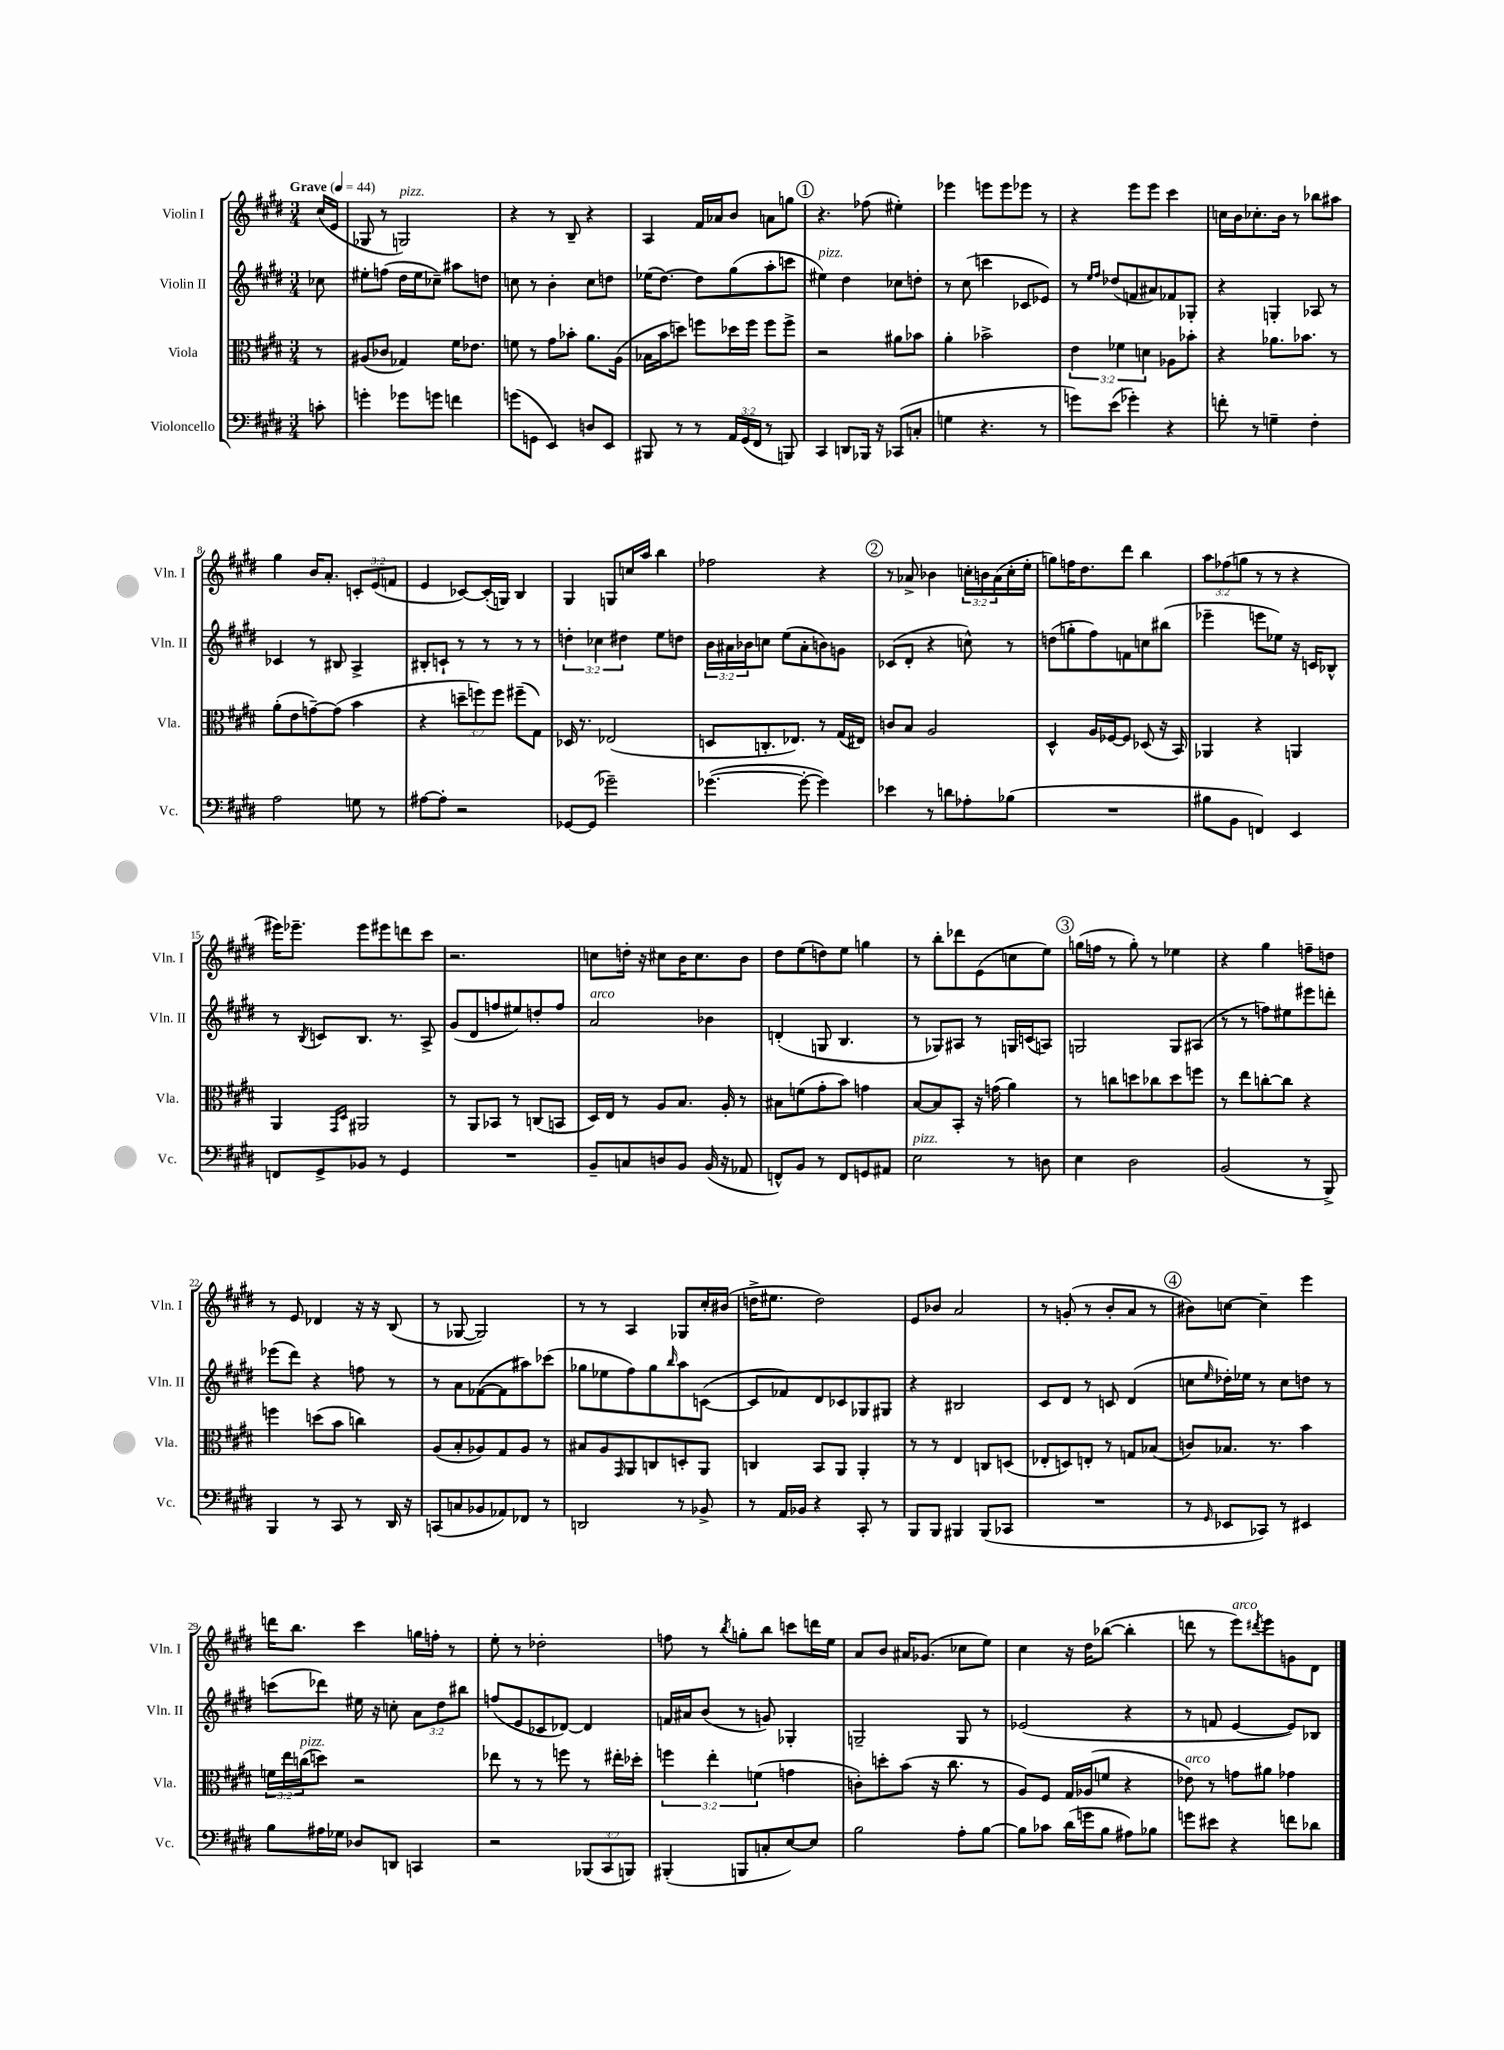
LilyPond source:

<<
\new StaffGroup <<
\new Staff = "s0" \with { instrumentName = "Violin I" shortInstrumentName = "Vln. I" } {
    \clef treble \key e \major \numericTimeSignature \time 3/4 \override Staff.TupletNumber.text = #tuplet-number::calc-fraction-text \partial 8 \tempo "Grave" 4 = 44
    cis''16( e'16 |
    ges8 r8 g2^\markup { \italic "pizz." }) |
    r4 r8 b8-- r4 |
    a4 fis'16 aes'16 b'8 a'8 g''8 |
    \mark \markup { \circle "1" } r4. fes''8( eis''4-.) |
    ees'''4 e'''8 e'''8 ees'''8 r8 |
    r4 e'''8 e'''8 cis'''4 |
    c''16 b'16 ces''8.-. b'16 r8 bes''8 ais''8 |
    gis''4 b'16 a'8.-. \tuplet 3/2 { c'8-. e'8( f'8 } |
    e'4 ces'8~) ces'16-.( g16) b4 |
    gis4 g8 c''16 a''16 b''4 |
    fes''2 r4 |
    \mark \markup { \circle "2" } r8 aes'8-> bes'4 \tuplet 3/2 { c''16-. b'16 aes'16( } c''16-. e''16-. |
    g''8) f''16 dis''8. dis'''8 b''4 |
    \tuplet 3/2 { a''8 fes''8( g''8 } r8 r8 r4 |
    eis'''16) ees'''8.-- ees'''8 eis'''8 d'''8 cis'''8 |
    r2. |
    c''8 d''16-. r16 cis''8 b'16 cis''8. b'8 |
    dis''8 e''8( d''8) e''8 g''4 |
    r8 b''8-. des'''8 e'8( c''8 e''8) |
    \mark \markup { \circle "3" } g''16( f''16 r8 g''8-.) r8 ees''4 |
    r4 gis''4 f''8-- d''8 |
    r8 e'8 des'4 r16 r16 b8( |
    r8 ges8~ ges2) |
    r8 r8 a4 ges8 cis''16-. bis'16( |
    d''16-> eis''8. d''2) |
    e'8 bes'8 a'2 |
    r8 g'8-.( r8 b'8-. a'8 r8 |
    \mark \markup { \circle "4" } bis'8) c''8~ c''4-- e'''4 |
    d'''16 b''8. cis'''4 g''16 f''16-. r8 |
    e''8-. r8 des''2-. |
    f''8 r8 \acciaccatura { b''8 } g''8-. b''8 c'''8 d'''16 e''16 |
    a'8 b'8 ais'16 ges'8.( ces''8 e''8) |
    cis''4 r16 dis''16 bes''8~( bes''4-. |
    d'''8 r8 e'''8^\markup { \italic "arco" }) \acciaccatura { dis'''8 } e'''8 g'8 dis'8 \bar "|." |
}
\new Staff = "s1" \with { instrumentName = "Violin II" shortInstrumentName = "Vln. II" } {
    \clef treble \key e \major \numericTimeSignature \time 3/4 \override Staff.TupletNumber.text = #tuplet-number::calc-fraction-text \partial 8
    ces''8 |
    eis''8-. f''8( dis''16 eis''16 ces''8--) ais''8 d''8 |
    c''8 r8 b'4-. c''8 d''8 |
    ees''16( dis''8.~) dis''8 gis''8( a''8-. c'''8 |
    \mark \markup { \circle "1" } eis''4^\markup { \italic "pizz." }) dis''4 ces''8 d''8-. |
    r8 cis''8( c'''4 ces'8 ees'8) |
    r8 \grace { e''16 fis''16 } des''8( f'8 ais'8) fes'8 ges8-. |
    r4 g4-. aes8 r8 |
    ces'4 r8 bis8 a4-> |
    bis8-. c'8-! r8 r8 r8 r8 |
    \tuplet 3/2 { d''4-. ces''4 dis''4 } e''8 d''8 |
    \tuplet 3/2 { b'16 ais'16 bes'16 } c''8 e''8( ais'8-. b'8) g'8 |
    \mark \markup { \circle "2" } ces'8( dis'8-. r4 c''8-^) r8 |
    d''8( g''8-. fis''8) f'8 c''8 bis''8( |
    ees'''4-- e'''8 ees''8) r16 c'16 bes8-^ |
    r8 \acciaccatura { b8 } c'8 b8. r8. a8-> |
    gis'8( dis'8 f''8 eis''8) d''8-. f''8 |
    a'2^\markup { \italic "arco" } bes'4 |
    d'4-.( g8 b4. |
    r8 ges8) ais8 r8 g16 c'16( a8) |
    \mark \markup { \circle "3" } g2 g8 ais8( |
    r8 r8 f''8) eis''8 eis'''8 d'''8-. |
    ees'''8( dis'''8) r4 f''8 r8 |
    r8 a'8 fes'8~( fes'8 ais''8) ces'''8( |
    ges''8 ees''8 fis''8) ges''8 \grace { b''16 } a''8 c'8~( |
    c'8 fes'8) dis'8 ces'8 ges8 gis8 |
    r4 bis2 |
    cis'8 dis'8 r8 c'8 dis'4( |
    \mark \markup { \circle "4" } c''8 \grace { e''16 } des''16-.) ees''16 r8 c''8 d''8 r8 |
    c'''8( des'''8) eis''16 r16 c''8-. \tuplet 3/2 { a'8 dis''8 bis''8 } |
    f''8( e'8 ces'8 des'8~) des'4 |
    f'16 ais'16 b'8( r8 g'8) ges4-. |
    g2-- g8 r8 |
    ees'2( r4 |
    r8 f'8 e'4~ e'8) bes8 \bar "|." |
}
\new Staff = "s2" \with { instrumentName = "Viola" shortInstrumentName = "Vla." } {
    \clef alto \key e \major \numericTimeSignature \time 3/4 \override Staff.TupletNumber.text = #tuplet-number::calc-fraction-text \partial 8
    r8 |
    ais8( ces'8 ges4) fis'16 ees'8. |
    f'8 r8 gis'8 bes'8-. a'8. a16( |
    bes16 b'16 d''8) f''8 des''16 f''16 f''8 f''8-> |
    \mark \markup { \circle "1" } r2 ais'8 bes'8 |
    a'4-. bes'2-> |
    \tuplet 3/2 { e'4 fes'4 d'4 } aes8 bes'8-. |
    r4 aes'8. bes'8. r8 |
    a'8-.( e'8 g'8~--) g'8( b'4 |
    r4 \tuplet 3/2 { d''8-- f''8) f''8 } fis''8--( gis8) |
    des16 r8. ees2( |
    d8 c8.-. ees8.) r8 gis16( eis16) |
    \mark \markup { \circle "2" } c'8 b8 a2 |
    dis4-^ a16 fes16~ fes8 des8( r16 b,16) |
    aes,4 r4 a,4 |
    a,4 \grace { gis,16 dis16 } ais,2 |
    r8 a,8 bes,8 r8 c8( b,8 |
    dis16) e16 r8 a8 b8. a16-. r8 |
    bis8 f'8( gis'8-. b'8) g'4 |
    b8~ b8 b,8-. r16 g'16( a'4) |
    \mark \markup { \circle "3" } r8 c''8 d''8 ces''8 d''8 f''8 |
    r8 e''8 c''8~-. c''8 r4 |
    f''4 d''8( b'8 c''4) |
    a8( b8-. aes8) gis8 aes8 r8 |
    bis8 a8 \grace { gis,16 } a,8 c8 d8-. a,8 |
    c4 b,8 a,8 a,4-. |
    r8 r8 e4 c8 d8( |
    ees8-. d8) e8-. r8 g8 bes8( |
    \mark \markup { \circle "4" } c'8) bes8. r8. b'4 |
    \tuplet 3/2 { f'16 e''16 c''16^\markup { \italic "pizz." }( } d''8) r2 |
    ees''8 r8 r8 f''8 r8 eis''16-. des''16-. |
    \tuplet 3/2 { f''4 e''4-. f'4( } g'4 |
    c'8-.) d''8-. b'8( r16 cis''8. r8 |
    a8) fis8 gis16 aes16( f'8 r4 |
    ees'8^\markup { \italic "arco" }) r8 g'8 ais'8 ges'4 \bar "|." |
}
\new Staff = "s3" \with { instrumentName = "Violoncello" shortInstrumentName = "Vc." } {
    \clef bass \key e \major \numericTimeSignature \time 3/4 \override Staff.TupletNumber.text = #tuplet-number::calc-fraction-text \partial 8
    c'8-. |
    g'4-. ges'8 g'8 f'4 |
    g'8( g,8 e,4) d8 e,8 |
    bis,,8 r8 r8 \tuplet 3/2 { a,16 gis,16( fis,16 } r8 b,,8) |
    \mark \markup { \circle "1" } cis,4 d,8 bes,,16 r16 ces,8( c8-. |
    g4 r4. r8 |
    g'8) e'8( ges'4-.) r4 |
    f'8-. r8 g4-- fis4-. |
    a2 g8 r8 |
    ais8~ ais8-. r2 |
    ges,8~ ges,8( ges'2--) |
    ges'4.~( ges'8~-. ges'4) |
    \mark \markup { \circle "2" } ees'4 r8 d'8 aes8-. bes8( |
    R2. |
    bis8 b,8 f,4) e,4 |
    f,8 gis,8-> bes,8 r8 gis,4 |
    R2. |
    b,8-- c8 d8 b,8 b,16( r16 aes,8 |
    f,8-^) b,8 r8 f,8 g,8 ais,8 |
    e2^\markup { \italic "pizz." } r8 d8 |
    \mark \markup { \circle "3" } e4 dis2 |
    b,2( r8 b,,8->) |
    b,,4 r8 cis,8 r8 dis,16 r16 |
    c,8( c8 bes,8 aes,8) fes,8 r8 |
    d,2 r8 bes,8-> |
    r8 a,16 bes,16 r4 cis,8-. r8 |
    b,,8 b,,8 bis,,4 bis,,8( ces,8 |
    R2. |
    \mark \markup { \circle "4" } r8 \grace { gis,16 } ees,8 ces,8) r8 eis,4 |
    b8 ais16 ges16 des8 d,8 c,4 |
    r2 \tuplet 3/2 { bes,,8( cis,8 b,,8) } |
    bis,,4-.( b,,8 c8-. e8~) e8 |
    b2 a8-. b8~ |
    b8 ces'8 dis'16( g'16 b8 ais8) bes8 |
    g'8 eis'8 r4 f'8 des'8 \bar "|." |
}
>>
>>
